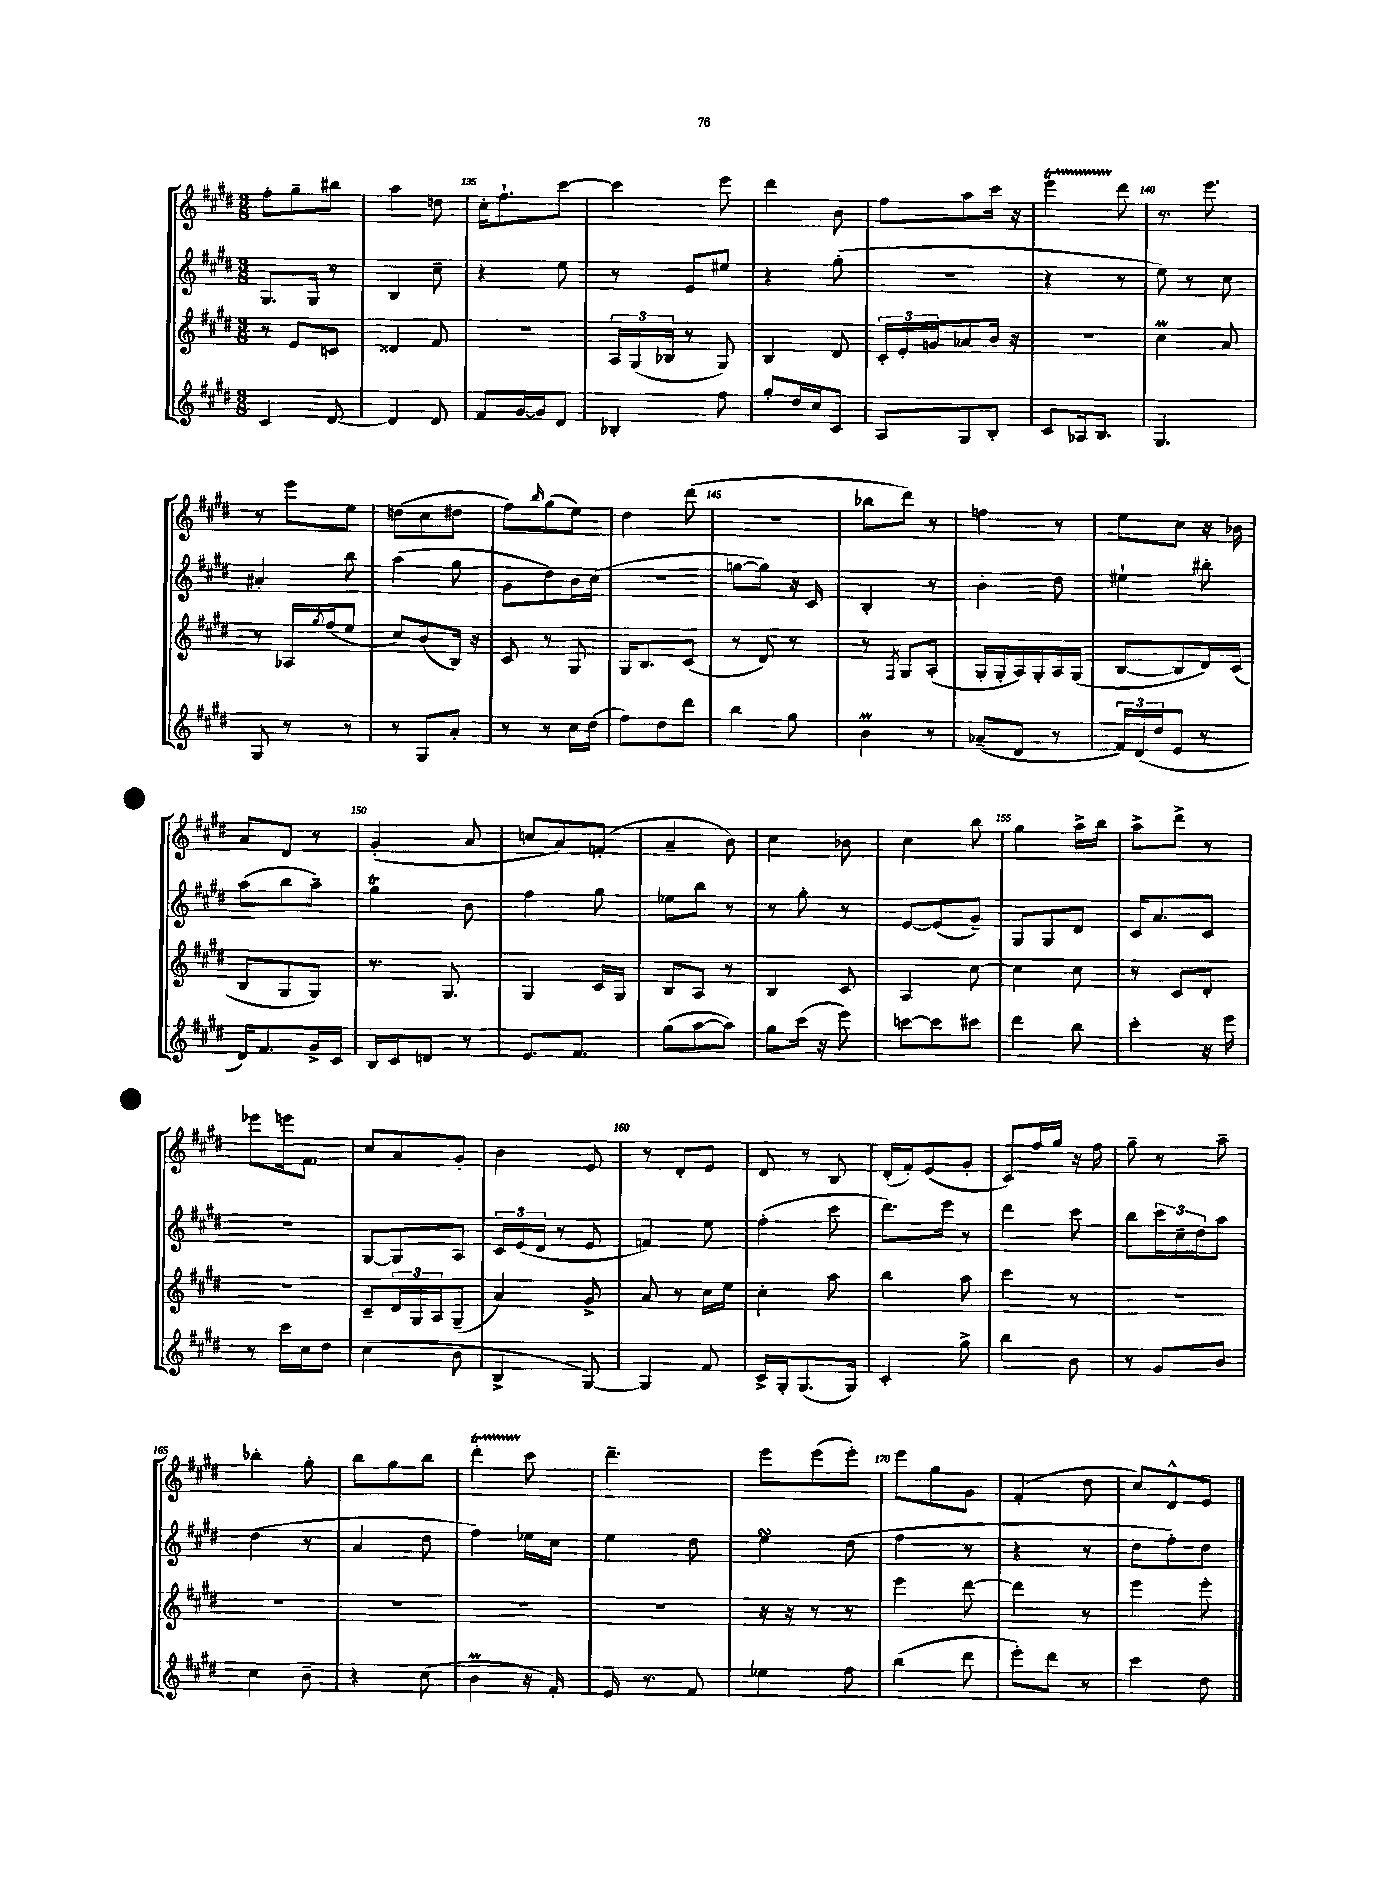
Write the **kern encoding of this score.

**kern	**kern	**kern	**kern
*staff4	*staff3	*staff2	*staff1
*clefG2	*clefG2	*clefG2	*clefG2
*k[f#c#g#d#]	*k[f#c#g#d#]	*k[f#c#g#d#]	*k[f#c#g#d#]
*M3/8	*M3/8	*M3/8	*M3/8
4c#/	8r	8.G#/L	8ff#'\L
.	8e/L	.	8gg#~\
.	.	16G#/Jk	.
[8d#/	8c/J	8r	8bb#\J
=	=	=	=
4d#/]	4d##/	4B/	4aa\
8d#/	8f#/	8cc#~\	8dd\
=	=	=	=
8f#/L	4.r	4r	16cc#'\LK
.	.	.	8.ff#`\
[16g#/L	.	.	.
16g#/]J	.	.	.
8d#/J	.	8ee\	[8ccc#\J
=	=	=	=
4B-'/	24A/LL	8r	4ccc#\]
.	(24G#/	.	.
.	24B-/JJ	.	.
.	8r	8e/L	.
8ff#\	8G#/)	8ee#/J	8eee\
=	=	=	=
8gg#'/L	4B/	4r	4ddd#\
16dd#/L	.	.	.
16cc#/J	.	.	.
8c#/J	8d#/	(8gg#'\	8b\
=	=	=	=
8A/L	24c#'/LL	4.r	8ff#\L
.	24e'/	.	.
.	24g/J	.	.
8G#/	8a-/	.	8aa\
8B'/J	16b/Jk	.	16ccc#\Jk
.	16r	.	16r
=	=	=	=
8c#/L	4.r	4r	4eee\
16A-/k	.	.	.
8.B/J	.	.	.
.	.	8r	8ddd#\
=	=	=	=
4.G#/	4cc#\	8ee\)	8.r
.	.	8r	.
.	.	.	8.eee\
.	8a/	8cc#\	.
=	=	=	=
8G#/	8r	4a#'/	8r
8r	16A-/LL	.	8eee\L
.	8qgg#/	.	.
.	(16ff#/J	.	.
8r	8ee/J	8bb\	8ee\J
=	=	=	=
8r	8cc#/L)	(4aa\	(8dd\L
8G#/L	(8b/	.	8cc#\
8a'/J	16B/Jk)	8gg#\	8dd#\J
.	16r	.	.
=	=	=	=
8r	8c#/	8g#\L	8ff#\L)
.	.	.	16qqbb/
8r	8r	8dd#\)	(8gg#\
16cc#\LL	8G#/	16b\L	8ee\J)
(16dd#\JJ	.	(16cc#\JJ	.
=	=	=	=
8ff#\L)	16G#/LK	4.r	4dd#\
.	8.B/	.	.
8dd#\	.	.	.
8ddd#\J	(8c#/J	.	(8ddd#\
=	=	=	=
4bb\	8r	[8gg\L	4.r
.	8d#/)	8gg\]J)	.
8gg#\	8r	16r	.
.	.	16c#/	.
=	=	=	=
4b\	8r	4B'/	8bb-\L
.	8qF#/	.	.
.	8G#/L	.	8ddd#\J)
8r	(8A'/J	8r	8r
=	=	=	=
(8a-~/L	16G#'/LL	4b'\	4ff\
.	16G#'/	.	.
8d#/J	16A/)	.	.
.	16G#'/	.	.
8r	16A/	8dd#\	8r
.	(16G#/JJ	.	.
=	=	=	=
24f#/LL)	[8B/L	4ee#`\	8ee\L
(24d#/	.	.	.
24dd#/J	.	.	.
8e/J	8B/]	.	8cc#\J
8r	16d#/L)	8bb#'\	16r
.	(16c#/JJ	.	16b-\
=	=	=	=
16d#/LK)	8B/L	(8aa\L	8a/L
8.f#/	.	.	.
.	8G#/	8bb\	8d#/J
16g#^/L	8G#/J)	8aa~\J)	8r
16c#/JJ	.	.	.
=	=	=	=
16B/LL	8.r	4gg#\	(4g#'/
16c#/J	.	.	.
8d/J	.	.	.
.	8.G#/	.	.
8r	.	8b\	8a/
=	=	=	=
8.e/L	4G#/	4ff#\	8cc/L
.	.	.	8a/)
8.f#/J	.	.	.
.	16c#/LL	8gg#\	(8f'/J
.	16G#/JJ	.	.
=	=	=	=
(8gg#\L	8B/L	8ee-\L	4a~/
[8aa\	8A/J	8bb\J	.
8aa\]J)	8r	8r	8b\)
=	=	=	=
8gg#\L	4B/	8r	4cc#\
(16ccc#\Jk	.	8gg#'\	.
16r	.	.	.
8eee\)	8c#/	8r	8b-\
=	=	=	=
[8ccc\L	4A/	[8e/L	4cc#\
8ccc\]	.	(8e/]	.
8ccc#\J	[8cc#\	8g#~/J)	8bb\
=	=	=	=
4ddd#\	4cc#\]	8G#/L	4gg#\
.	.	8G#/	.
8bb\	8cc#\	8d#/J	16aa^\LL
.	.	.	16bb\JJ
=	=	=	=
4ccc#'\	8r	16c#/LK	8aa^\L
.	.	8.a/	.
.	8c#/L	.	8ddd#^\J
16r	8d#'/J	8c#/J	8r
16eee\	.	.	.
=	=	=	=
8r	4.r	4.r	8eee-\L
16ccc#\LL	.	.	16eee\k
16cc#\J	.	.	8.f#\J
8dd#\J	.	.	.
=	=	=	=
(4cc#\	8c#~/L	[8G#/L	8cc#/L
.	24d#/L	8G#/]	8a/
.	24G#/	.	.
.	24A/J	.	.
8b\	(8G#~/J	8A/J	8g#'/J
=	=	=	=
4B^/	4a/)	24c#/LL	4b\
.	.	(24e/	.
.	.	24d#/JJ	.
.	.	8r	.
[8G#/)	8g#^/	8e/	8e/
=	=	=	=
4G#/]	8a/	4f/)	8r
.	8r	.	8d#'/L
8f#/	16cc#\LL	8ee\	8e/J
.	16ee\JJ	.	.
=	=	=	=
16c#^/LL	4cc#'\	(4ff#'\	8d#/
16G#'/J	.	.	.
(8.G#/	.	.	8r
.	8aa\	8ccc#\	8B/
16G#/Jk)	.	.	.
=	=	=	=
4c#'/	4bb\	8.ddd#\L)	(16d#'/LL
.	.	.	16f#'/J)
.	.	.	(8e/
.	.	16eee\Jk	.
8gg#^\	8aa\	8r	8g#'/J
=	=	=	=
4bb\	4ccc#\	4ddd#\	8c#/L)
.	.	.	16ff#/L
.	.	.	16gg#/JJ
8b\	8r	8ccc#\	16r
.	.	.	16ff#\
=	=	=	=
8r	4.r	8bb\L	8gg#~\
8g#/L	.	24ccc#\L	8r
.	.	24cc#~\	.
.	.	24dd#\J	.
8b/J	.	8aa\J	8aa~\
=	=	=	=
4cc#\	4.r	(4dd#\	4bb-'\
8b~\	.	8r	8gg#'\
=	=	=	=
4r	4.r	4a/	8bb\L
.	.	.	8gg#\
(8cc#\	.	8dd#\	8bb\J
=	=	=	=
4b\	4.r	4ff#\)	4ddd#'\
16r	.	16ee-\LL	8ccc#\
16f#'/)	.	16cc#\JJ	.
=	=	=	=
16e/	4.r	4ee\	4.ddd#~\
8.r	.	.	.
8f#/	.	8dd#\	.
=	=	=	=
4ee-\	16r	4ee\	8eee\L
.	16r	.	.
.	8r	.	(8eee\
8ff#\	8r	(8dd#\	8eee'\J)
=	=	=	=
(4bb\	4eee\	4ff#\	8eee\L
.	.	.	8gg#\
8ddd#\	[8ddd#\	8r	8g#\J
=	=	=	=
8eee'\L)	4ddd#\]	4r	(4f#'/
8ddd#\J	.	.	.
8r	8r	8r	8dd#\
=	=	=	=
4ccc#\	4eee\	8dd#\L	8cc#/L)
.	.	8ff#'\)	8d#^^/
8dd#\	8eee'\	8dd#\J	8e/J
==	==	==	==
*-	*-	*-	*-
